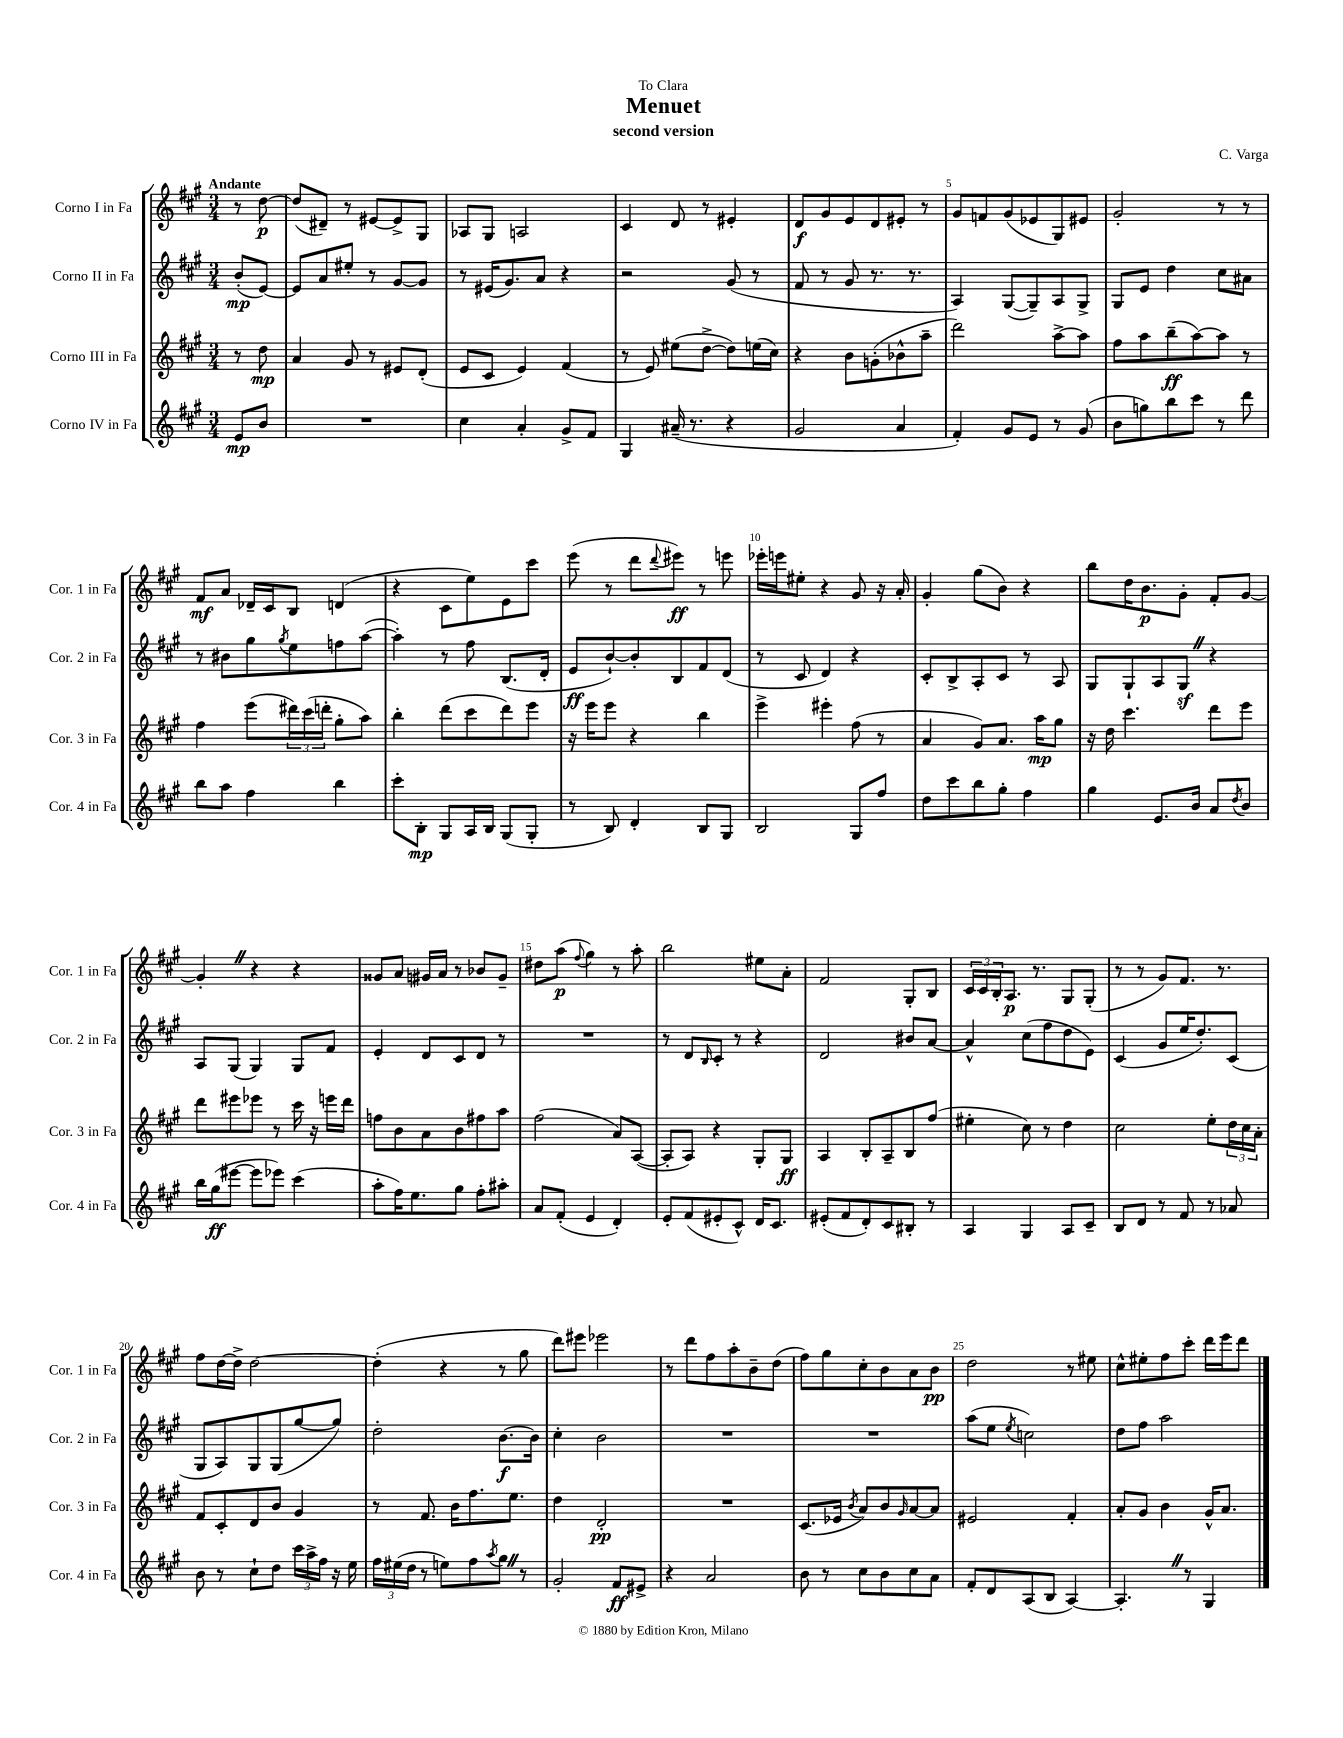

**kern	**dynam	**kern	**dynam	**kern	**dynam	**kern	**dynam
*part4	*part4	*part3	*part3	*part2	*part2	*part1	*part1
*staff4	*staff4	*staff3	*staff3	*staff2	*staff2	*staff1	*staff1
*I"Corno IV in Fa	*	*I"Corno III in Fa	*	*I"Corno II in Fa	*	*I"Corno I in Fa	*
*I'Cor. 4 in Fa	*	*I'Cor. 3 in Fa	*	*I'Cor. 2 in Fa	*	*I'Cor. 1 in Fa	*
*clefG2	*	*clefG2	*	*clefG2	*	*clefG2	*
*k[f#c#g#]	*	*k[f#c#g#]	*	*k[f#c#g#]	*	*k[f#c#g#]	*
*M3/4	*	*M3/4	*	*M3/4	*	*M3/4	*
=	=	=	=	=	=	=	=
!	!	!	!	!	!	!LO:TX:a:B:t=Andante	!
8e/L	mp	8r	.	(8b'/L	mp	8r	.
8b/J	.	8dd\	mp	[8e/J)	.	[8dd\	p
=1	=1	=1	=1	=1	=1	=1	=1
2.r	.	4a/	.	8e/L]	.	(8dd/L]	.
.	.	.	.	8a/	.	8d#X~/J)	.
.	.	8g#/	.	8ee#X'/J	.	8r	.
.	.	8r	.	8r	.	[8e#X/L	.
.	.	8e#X/L	.	[8g#/L	.	8e#^/]	.
.	.	(8d'/J	.	8g#/J]	.	8G#/J	.
=2	=2	=2	=2	=2	=2	=2	=2
4cc#\	.	8e/L	.	8r	.	8A-X/L	.
.	.	8c#/J	.	(16e#X/KL	.	8G#/J	.
.	.	.	.	8.g#/)	.	.	.
4a'/	.	4e/)	.	.	.	2An/	.
.	.	.	.	8a/J	.	.	.
8g#^/L	.	(4f#/	.	4r	.	.	.
8f#/J	.	.	.	.	.	.	.
=3	=3	=3	=3	=3	=3	=3	=3
4G#/	.	8r	.	2r	.	4c#/	.
.	.	8e/)	.	.	.	.	.
(16a#X~/	.	(8ee#X\L	.	.	.	8d/	.
8.r	.	.	.	.	.	.	.
.	.	[8dd^\J	.	.	.	8r	.
4r	.	8dd\L])	.	(8g#/	.	4e#X'/	.
.	.	(16een\L	.	8r	.	.	.
.	.	16cc#\JJ)	.	.	.	.	.
=4	=4	=4	=4	=4	=4	=4	=4
2g#/	.	4r	.	8f#/	.	8d/L	f
.	.	.	.	8r	.	8g#/	.
.	.	8b\L	.	8g#/	.	8e/	.
.	.	(8gn'\	.	8.r	.	8d/	.
4a/	.	8b-X^^\	.	.	.	8e#X'/J	.
.	.	.	.	8.r	.	.	.
.	.	8aa~\J	.	.	.	8r	.
=5	=5	=5	=5	=5	=5	=5	=5
4f#'/)	.	2ddd\)	.	4A/)	.	8g#/L	.
.	.	.	.	.	.	8fn/	.
8g#/L	.	.	.	([8G#/L	.	(8g#/	.
8e/J	.	.	.	8G#~/])	.	8e-X/	.
8r	.	[8aa^\L	.	8A/	.	8G#/)	.
(8g#/	.	8aa\J]	.	8G#^/J	.	8e#X/J	.
=6	=6	=6	=6	=6	=6	=6	=6
8b\L	.	8ff#\L	.	8G#/L	.	2g#'/	.
8ggn\)	.	8aa\	.	8e/J	.	.	.
8bb\	.	(8bb~\	ff	4dd\	.	.	.
8ccc#\J	.	[8aa\)	.	.	.	.	.
8r	.	8aa\J]	.	8cc#\L	.	8r	.
8ddd\	.	8r	.	8a#X\J	.	8r	.
!!LO:LB:g=z
=7	=7	=7	=7	=7	=7	=7	=7
8bb\L	.	4ff#\	.	8r	.	8f#/L	mf
8aa\J	.	.	.	8b#X\L	.	8a/J	.
4ff#\	.	(8eee\L	.	8gg#\	.	16d-X~/LL	.
.	.	.	.	.	.	16c#/J	.
.	.	.	.	8qgg#/	.	.	.
.	.	24ddd#X\L)	.	8ee\	.	8B/J	.
.	.	(24ccc#\	.	.	.	.	.
.	.	24dddn'\JJ	.	.	.	.	.
4bb\	.	8gg#'\L	.	8ffn\	.	(4dn/	.
.	.	8aa\J)	.	([8aa\J	.	.	.
=8	=8	=8	=8	=8	=8	=8	=8
8ccc#'\L	.	4bb'\	.	4aa'\])	.	4r	.
8B'\J	mp	.	.	.	.	.	.
8G#/L	.	(8ddd\L	.	8r	.	8c#\L	.
16A/L	.	8ccc#\	.	8ff#\	.	8ee\)	.
16B/JJ	.	.	.	.	.	.	.
(8G#/L	.	8ddd\)	.	(8.B/L	.	8e\	.
8G#'/J	.	8eee\J	.	.	.	8ccc#\J	.
.	.	.	.	16d'/Jk	.	.	.
=9	=9	=9	=9	=9	=9	=9	=9
8r	.	16r	.	8e/L	ff	(8eee\	.
.	.	16eee\KL	.	.	.	.	.
8B/)	.	8eee\J	.	[8b`/)	.	8r	.
4d'/	.	4r	.	8b'/]	.	8ddd\L	.
.	.	.	.	.	.	8qqddd/	.
.	.	.	.	8B/	.	8eee#X\J)	ff
8B/L	.	4bb\	.	8f#/	.	8r	.
8G#/J	.	.	.	(8d/J	.	8eeen\	.
=10	=10	=10	=10	=10	=10	=10	=10
2B/	.	4eee^\	.	8r	.	16eee-X'\LL	.
.	.	.	.	.	.	16eeen\J	.
.	.	.	.	8c#/	.	8ee#X'\J	.
.	.	4eee#X'\	.	4d/)	.	4r	.
8G#/L	.	(8ff#\	.	4r	.	8g#/	.
8ff#/J	.	8r	.	.	.	16r	.
.	.	.	.	.	.	16a'/	.
=11	=11	=11	=11	=11	=11	=11	=11
8dd\L	.	4a/	.	8c#'/L	.	4g#'/	.
8ccc#\	.	.	.	8B^/	.	.	.
8bb\	.	8g#/L)	.	8A'/	.	(8gg#\L	.
8gg#'\J	.	8.a/J	.	8c#/J	.	8b\J)	.
4ff#\	.	.	.	8r	.	4r	.
.	.	16aa\KL	mp	.	.	.	.
.	.	8gg#\J	.	8A/	.	.	.
=12	=12	=12	=12	=12	=12	=12	=12
4gg#\	.	16r	.	8G#/L	.	8bb\L	.
.	.	16dd\	.	.	.	.	.
.	.	4.ccc#\	.	8G#`/	.	16dd\K	.
.	.	.	.	.	.	8.b\	p
8.e/L	.	.	.	8A/	.	.	.
.	.	.	.	8G#zZ/J	.	8g#'\J	.
16b/Jk	.	.	.	.	.	.	.
8a/L	.	8ddd\L	.	4r	.	8f#'/L	.
8qdd/	.	.	.	.	.	.	.
8b/J	.	8eee\J	.	.	.	[8g#/J	.
!!LO:LB:g=z
=13	=13	=13	=13	=13	=13	=13	=13
16bb\LL	.	8ddd\L	.	8A/L	.	4g#'Z/]	.
(16gg#\J	ff	.	.	.	.	.	.
[8eee#X\J	.	8eee#X\	.	(8G#/J	.	.	.
8eee#\L]	.	8eee-X\J	.	4G#/)	.	4r	.
8eee-X\J)	.	8r	.	.	.	.	.
(4ccc#\	.	16ccc#\	.	8G#/L	.	4r	.
.	.	16r	.	.	.	.	.
.	.	16eeen\LL	.	8f#/J	.	.	.
.	.	16ddd\JJ	.	.	.	.	.
=14	=14	=14	=14	=14	=14	=14	=14
8aa'\L	.	8ffn\L	.	4e'/	.	8g##X/L	.
16ff#\K)	.	8b\	.	.	.	8a/J	.
8.ee\	.	.	.	.	.	.	.
.	.	8a\	.	8d/L	.	16g#X/LL	.
.	.	.	.	.	.	16a/JJ	.
8gg#\J	.	8b\	.	8c#/	.	8r	.
8ff#'\L	.	8ff#X\	.	8d/J	.	8b-X/L	.
8aa#X'\J	.	8aa\J	.	8r	.	8g#~/J	.
=15	=15	=15	=15	=15	=15	=15	=15
8a/L	.	(2ff#\	.	2.r	.	8dd#X\L	.
(8f#'/J	.	.	.	.	.	(8aa\J	p
.	.	.	.	.	.	8qqff#/	.
4e/	.	.	.	.	.	4gg#\)	.
4d'/)	.	8a/L)	.	.	.	8r	.
.	.	([8A/J	.	.	.	8aa'\	.
=16	=16	=16	=16	=16	=16	=16	=16
8e'/L	.	8A'/L]	.	8r	.	2bb\	.
(8f#/	.	8A/J)	.	8d/L	.	.	.
.	.	.	.	16qqB/	.	.	.
8e#X'/	.	4r	.	8c#'/J	.	.	.
8c#^^/J)	.	.	.	8r	.	.	.
16d/KL	.	8G#'/L	.	4r	.	8ee#X\L	.
8.c#/J	.	.	.	.	.	.	.
.	.	8G#/J	ff	.	.	8a'\J	.
=17	=17	=17	=17	=17	=17	=17	=17
(8e#X'/L	.	4A/	.	2d/	.	2f#/	.
8f#/	.	.	.	.	.	.	.
8d'/)	.	8B'/L	.	.	.	.	.
8c#/	.	8A~/	.	.	.	.	.
8B#X'/J	.	8B/	.	8b#X/L	.	8G#'/L	.
8r	.	(8ff#/J	.	[8a/J	.	8B/J	.
=18	=18	=18	=18	=18	=18	=18	=18
4A/	.	4ee#X'\	.	4a^^/]	.	24c#/LL	.
.	.	.	.	.	.	24c#/	.
.	.	.	.	.	.	24B'/J	.
.	.	.	.	.	.	8.A/J	p
4G#/	.	8cc#\)	.	(8cc#\L	.	.	.
.	.	.	.	.	.	8.r	.
.	.	8r	.	8ff#\	.	.	.
8A/L	.	4dd\	.	8dd\	.	8G#/L	.
8c#~/J	.	.	.	8e\J)	.	(8G#'/J	.
=19	=19	=19	=19	=19	=19	=19	=19
8B/L	.	2cc#\	.	(4c#/	.	8r	.
8d/J	.	.	.	.	.	8r	.
8r	.	.	.	8g#/L	.	8g#/L)	.
8f#/	.	.	.	16ee/K	.	8.f#/J	.
.	.	.	.	8.dd'/)	.	.	.
8r	.	8ee'\L	.	.	.	.	.
.	.	.	.	.	.	8.r	.
8a-X/	.	24dd\L	.	(8c#/J	.	.	.
.	.	24cc#\	.	.	.	.	.
.	.	24a'\JJ	.	.	.	.	.
!!LO:LB:g=z
=20	=20	=20	=20	=20	=20	=20	=20
8b\	.	8f#/L	.	8G#/L	.	8ff#\L	.
8r	.	8c#'/	.	8A/)	.	[16dd\L	.
.	.	.	.	.	.	16dd^\JJ]	.
8cc#`\L	.	8d/	.	8G#/	.	[2dd\	.
8dd\J	.	8b/J	.	(8G#/	.	.	.
24ccc#\LL	.	4g#/	.	[8gg#/	.	.	.
24aa^\	.	.	.	.	.	.	.
24ff#\JJ	.	.	.	.	.	.	.
16r	.	.	.	8gg#/J])	.	.	.
16ee\	.	.	.	.	.	.	.
=21	=21	=21	=21	=21	=21	=21	=21
24ff#\LL	.	8r	.	2dd'\	.	(4dd'\]	.
(24ee#X\	.	.	.	.	.	.	.
24dd\JJ	.	.	.	.	.	.	.
8r	.	8.f#/	.	.	.	.	.
8een\L)	.	.	.	.	.	4r	.
.	.	16b\KL	.	.	.	.	.
8ff#\	.	8.ff#\	.	.	.	.	.
8qaa/	.	.	.	.	.	.	.
8gg#Z\J	.	.	.	[8.b\L	f	8r	.
.	.	8.ee\J	.	.	.	.	.
8r	.	.	.	.	.	8gg#\	.
.	.	.	.	16b\Jk]	.	.	.
=22	=22	=22	=22	=22	=22	=22	=22
2g#'/	.	4dd\	.	4cc#'\	.	8ddd\L)	.
.	.	.	.	.	.	8eee#X\J	.
.	.	2d'/	pp	2b\	.	2eee-X\	.
8f#/L	ff	.	.	.	.	.	.
8e#X^/J	.	.	.	.	.	.	.
=23	=23	=23	=23	=23	=23	=23	=23
4r	.	2.r	.	2.r	.	8r	.
.	.	.	.	.	.	8ddd\L	.
2a/	.	.	.	.	.	8ff#\	.
.	.	.	.	.	.	8aa'\	.
.	.	.	.	.	.	8b~\	.
.	.	.	.	.	.	(8dd\J	.
=24	=24	=24	=24	=24	=24	=24	=24
8b\	.	(8.c#/L	.	2.r	.	8ff#\L)	.
8r	.	.	.	.	.	8gg#\	.
.	.	16e-X/Jk	.	.	.	.	.
.	.	8qb/	.	.	.	.	.
8cc#\L	.	8a/L)	.	.	.	8cc#'\	.
8b\	.	8b/	.	.	.	8b\	.
.	.	16qqg#/	.	.	.	.	.
8cc#\	.	[8a/	.	.	.	8a\	.
8a\J	.	8a/J]	.	.	.	8b\J	pp
=25	=25	=25	=25	=25	=25	=25	=25
8f#'/L	.	2e#X/	.	(8aa\L	.	2dd\	.
8d/	.	.	.	8ee\J	.	.	.
.	.	.	.	8qee/	.	.	.
(8A/	.	.	.	2ccn\)	.	.	.
8B/J	.	.	.	.	.	.	.
[4A/)	.	4f#'/	.	.	.	8r	.
.	.	.	.	.	.	8ee#X\	.
=26	=26	=26	=26	=26	=26	=26	=26
4.A'Z/]	.	8a'/L	.	8dd\L	.	8cc#^^\L	.
.	.	8g#/J	.	8ff#\J	.	8ee#X'\	.
.	.	4b\	.	2aa\	.	8ff#\	.
8r	.	.	.	.	.	8ccc#'\J	.
4G#/	.	16g#^^/KL	.	.	.	16ddd\LL	.
.	.	8.a/J	.	.	.	16eee\J	.
.	.	.	.	.	.	8ddd\J	.
==	==	==	==	==	==	==	==
*-	*-	*-	*-	*-	*-	*-	*-
